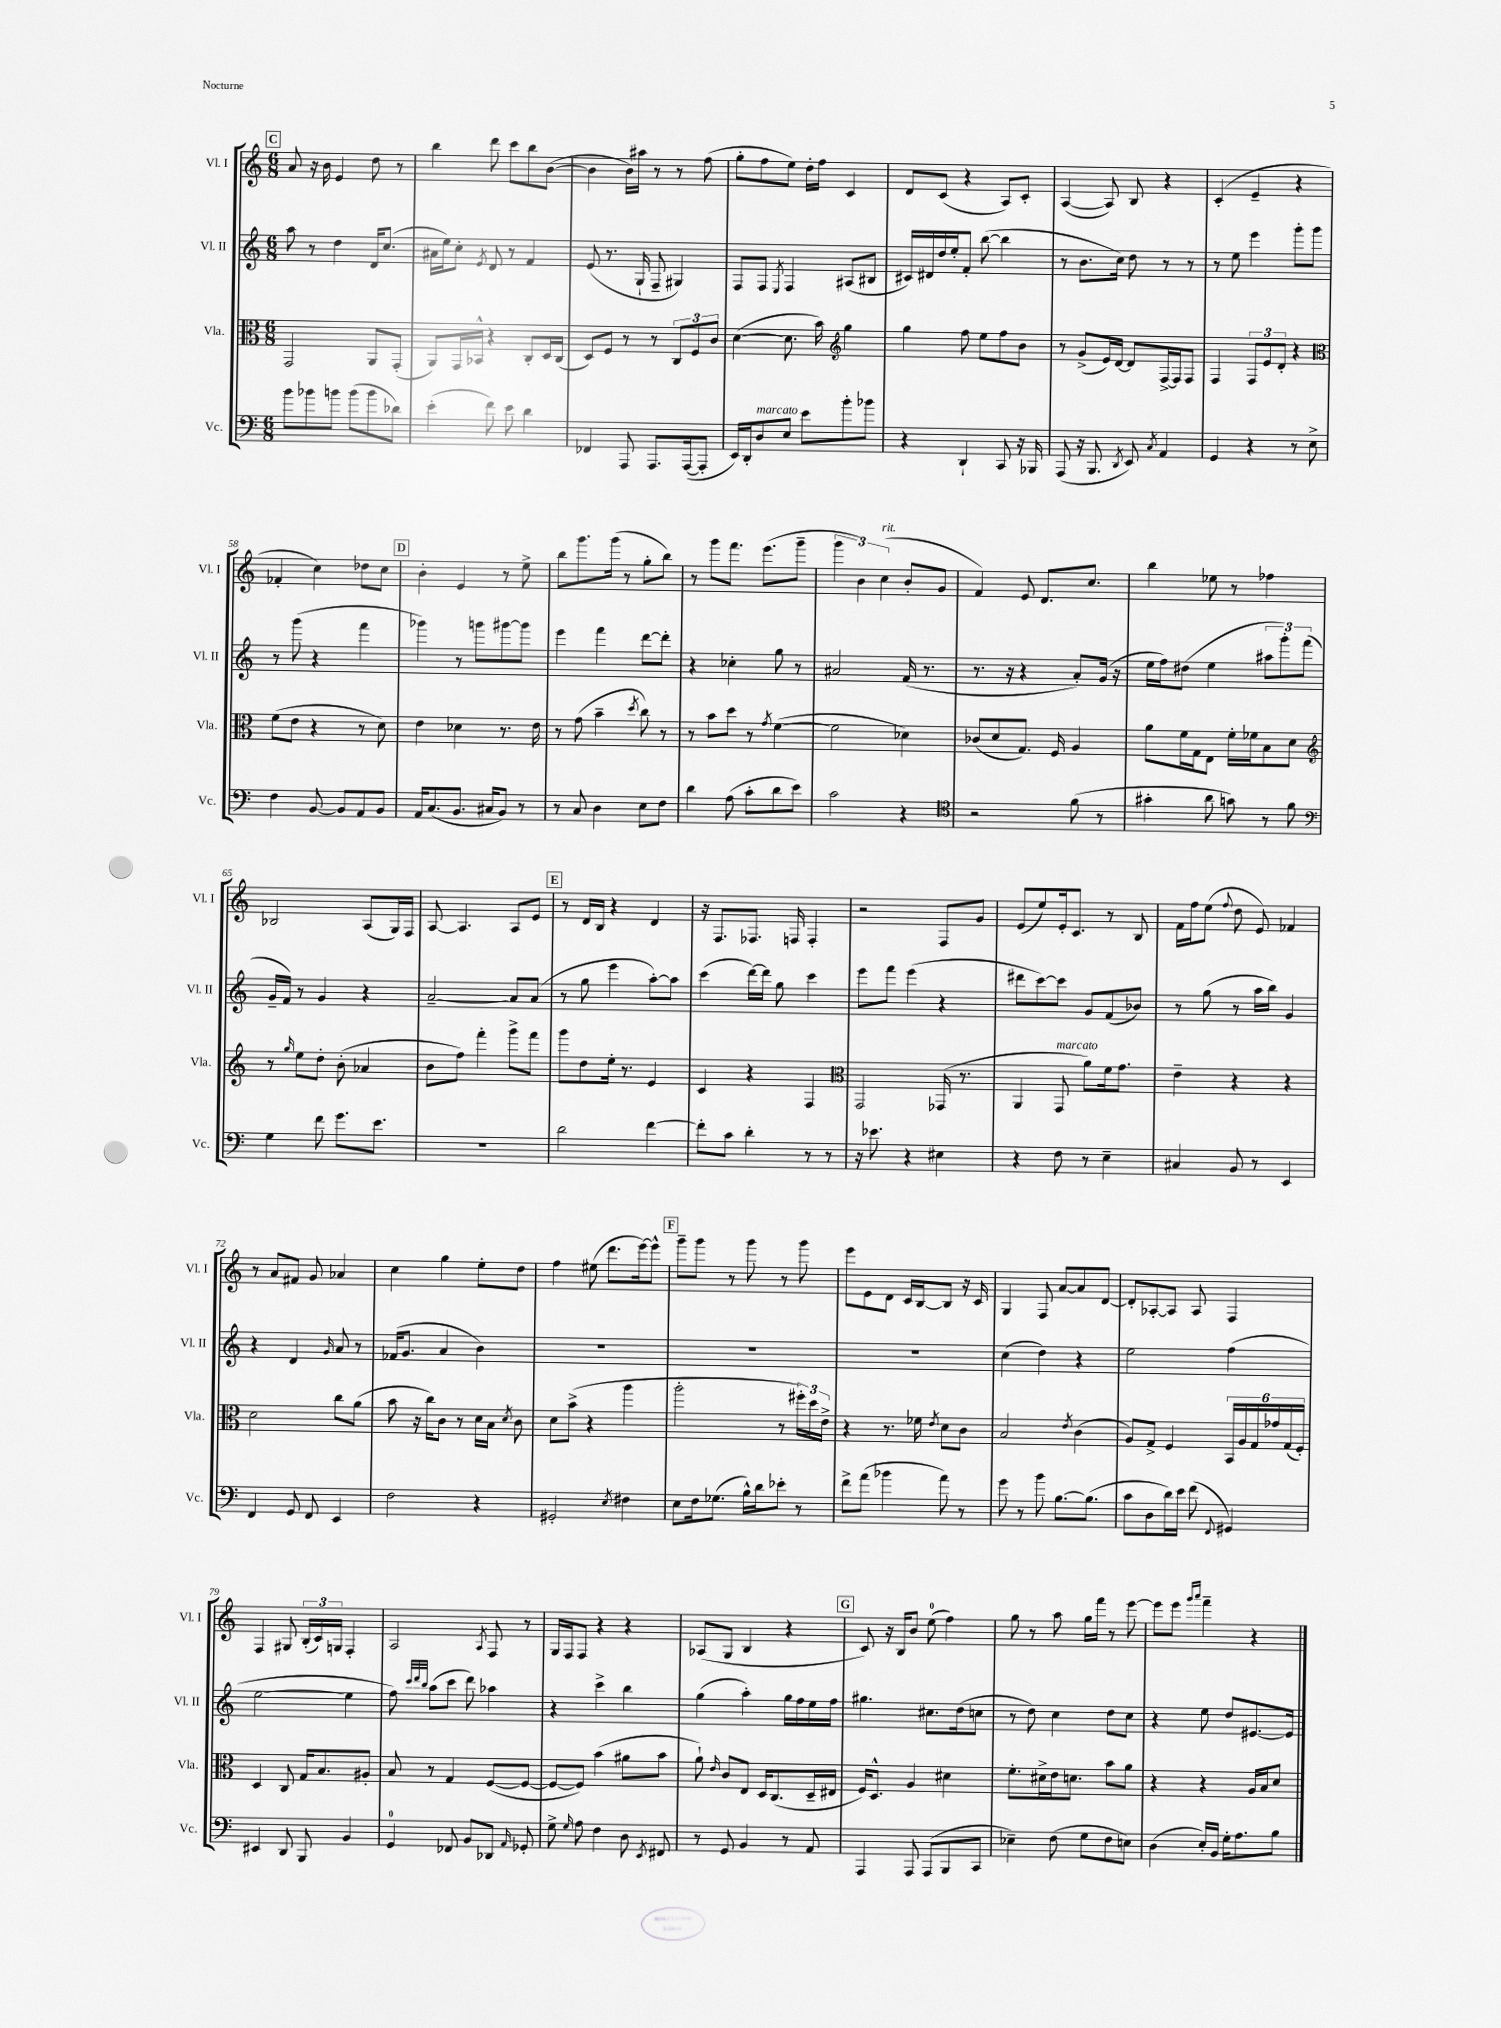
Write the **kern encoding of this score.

**kern	**kern	**kern	**kern
*part4	*part3	*part2	*part1
*staff4	*staff3	*staff2	*staff1
*I"Vc.	*I"Vla.	*I"Vl. II	*I"Vl. I
*I'Vc.	*I'Vla.	*I'Vl. II	*I'Vl. I
*clefF4	*clefC3	*clefG2	*clefG2
*k[]	*k[]	*k[]	*k[]
*M6/8	*M6/8	*M6/8	*M6/8
!!LO:REH:place=s1:t=C
=51	=51	=51	=51
8b\L	2GG/	8aa\	8a/
8b-X\	.	8r	16r
.	.	.	16b\
8bn\J	.	4dd\	4e/
(8b\L	.	.	.
8b\	8AA/L	16d/KL	8dd\
.	.	(8.cc/J	.
8d-X\J)	(8GG'/J	.	8r
=52	=52	=52	=52
(4e'\	8AA/L)	16a#X\LL	4bb\
.	.	16ee\J)	.
.	16GG/L	8cc'\J	.
.	16BB-X^^/JJ	.	.
.	.	8qe/	.
8f\)	4r	8d/	8ddd\
8e\	.	8r	8ccc\L
4d\	8C'/L	4f/	8bb\
.	16D/L	.	([8b\J
.	(16C/JJ	.	.
=53	=53	=53	=53
4FF-X/	8D/L)	(8e/	4b\]
.	8F/J	8.r	.
8AAA/	8r	.	16b\LL)
.	.	16G`/	16aa#X\JJ
8.AAA/L	8r	8F~/	8r
.	12C/L	4G#X/)	8r
([16AAA/k	.	.	.
.	12F/	.	.
8AAA'/J]	.	.	(8ff\
.	12c/J	.	.
=54	=54	=54	=54
16EE/LL)	([4d\	8F/L	8gg'\L
16DD'/J	.	.	.
!LO:TX:a:i:t=marcato	!	!	!
8D/	.	8F/J	8ff\
.	.	8qE/	.
8E/J	8.d\]	4F/	8ee\J)
8e\L	.	.	16dd'\LL
.	16b\)	.	16ff\JJ
*	*clefG2	*	*
8b'\	4gg\	(8A#X/L	4c/
8b-X\J	.	8B#X/J	.
=55	=55	=55	=55
4r	4gg\	16c#X/LL)	8d/L
.	.	16d#X/	.
.	.	16dd/	(8c/J
.	.	16ee'/J	.
4DD`/	8ff\	8f'/J	4r
.	8ee\L	([8bb\	.
8CC/	8ff\	4bb\]	8A/L)
16r	8b\J	.	8c'/J
16BBB-X/	.	.	.
=56	=56	=56	=56
(8AAA/	8r	8r	([4A/
16r	(8g^/L	8.b\L	.
8.BBB/	.	.	.
.	16e/L)	.	8A/])
.	[16d/JJ	16cc\Jk)	.
8qDD/	.	.	.
8EE/)	8d/L]	8dd\	8B/
8qC/	.	.	.
4AA/	[16F^/L	8r	4r
.	16F/J]	.	.
.	8F/J	8r	.
=57	=57	=57	=57
4GG/	4F/	8r	(4c'/
.	.	8ee\	.
4r	12F/L	4eee\	4e~/
.	12e/	.	.
.	12d'/J	.	.
8r	4r	8ggg'\L	4r
8E^\	.	8ggg\J	.
!!LO:LB:g=z
=58	=58	=58	=58
*	*clefC3	*	*
4F\	(8f\L	8r	4f-X'/
.	8e\J	(8ggg\	.
[8BB/	4r	4r	4cc\)
8BB/L]	.	.	.
8AA/	8r	4fff\	8dd-X\L
8BB/J	8d\)	.	8cc\J
!!LO:REH:place=s1:t=D
=59	=59	=59	=59
16AA/KL	4e\	4ggg-X\)	4b'\
(8.C/	.	.	.
8.BB/J	4d-X\	8r	4e/
.	.	8gggn\L	.
16C#X/KL	.	.	.
8BB/J)	8.r	[8ggg#X\	8r
8r	.	8ggg#\J]	8ee^\
.	16e\	.	.
=60	=60	=60	=60
8r	8r	4eee\	8bb\L
8C/	(8g\	.	8.ggg\
4D\	4b~\	4fff\	.
.	.	.	(16ggg\Jk
.	.	.	8r
.	8qdd/	.	.
8E\L	8cc\)	[8ddd\L	8gg'\L
8F\J	8r	8ddd'\J]	8bb\J)
=61	=61	=61	=61
4d\	8r	4r	8r
.	8b\L	.	8ggg\L
(8A\	8dd\J	4cc-X'\	8.fff\J
8c'\L	8r	.	.
.	.	.	(8.eee\L
.	8qg/	.	.
8d\	([4f\	8gg\	.
8e\J)	.	8r	8ggg~\J
=62	=62	=62	=62
2c\	2f\]	2a#X/	6ggg\
.	.	.	6b\)
!	!	!	!LO:TX:a:i:t=rit.
.	.	.	(6cc\
4r	4d-X\)	(16f/	8b'/L
.	.	8.r	.
.	.	.	8g/J
=63	=63	=63	=63
*clefC4	*	*	*
2r	(8c-X/L	8.r	4f/)
.	8d/	.	.
.	.	16r	.
.	8.G/J)	4r	8e/
.	.	.	8.d/L
.	16F/	.	.
(8f\	4A/	8a'/L)	.
.	.	.	8.cc/J
8r	.	(16g/Jk	.
.	.	16r	.
=64	=64	=64	=64
4g#X'\	8a\L	16ee\LL	4bb\
.	.	16ff\J)	.
.	16f\L	(8dd#X\J	.
.	16G\J	.	.
8a\	8E\J	4ee\	8ee-X\
8gn\)	16f'\LL	.	8r
.	16f-X\J	.	.
8r	8B\	12aa#X\L	4ff-X\
.	.	12ggg'\)	.
8f\	8d\J	.	.
.	.	(12fff\J	.
!!LO:LB:g=z
=65	=65	=65	=65
*clefF4	*clefG2	*	*
4G\	8r	16g~/LL	2B-X/
.	.	16f/JJ)	.
.	16qqgg/	.	.
.	8ee\L	8r	.
8f\	8dd'\J	4g/	.
8.g\L	(8b'\	.	.
.	4a-X/	4r	(8A/L
8.e\J	.	.	.
.	.	.	16G/L)
.	.	.	16F/JJ
=66	=66	=66	=66
2.r	8b\L	[2a~/	[8A/
.	8ff\J)	.	4.A/]
.	4fff'\	.	.
.	8ggg^\L	8a/L]	8A/L
.	8fff\J	(8a/J	8e/J
!!LO:REH:place=s1:t=E
=67	=67	=67	=67
2d\	8ggg\L	8r	8r
.	8dd\	8gg\	16d/LL
.	.	.	16B/JJ
.	16ee'\Jk	4eee\	4r
.	8.r	.	.
[4f\	4e/	[8aa'\L)	4d/
.	.	8aa\J]	.
=68	=68	=68	=68
8f'\L]	4c/	(4ccc\	16r
.	.	.	8.F/L
8c\J	.	.	.
4d'\	4r	[16ddd\LL)	8.F-X/J
.	.	16ddd\JJ]	.
.	.	8gg\	.
.	.	.	16Fn/
8r	4F/	4ccc\	4F'/
8r	.	.	.
=69	=69	=69	=69
*	*clefC3	*	*
16r	2GG/	8eee\L	2r
8.e-X\	.	.	.
.	.	8fff\J	.
4r	.	(4eee\	.
4E#X\	(16GG-X/	4r	8F/L
.	8.r	.	.
.	.	.	8g/J
=70	=70	=70	=70
4r	4AA/	8ddd#X\L	(8e/L
.	.	[8ccc\)	8ee/)
!	!LO:TX:a:i:t=marcato	!	!
8F\	8GG/	8ccc\J]	16e'/k
.	.	.	8.c/J
8r	8a\L)	8g/L	.
4E~\	16f\k	(8f/	8r
.	8.g\J	.	.
.	.	8b-X/J)	8B/
=71	=71	=71	=71
4C#X/	4e~\	8r	16f\LL
.	.	.	16ff\J
.	.	(8gg\	(8ee\J
.	.	.	8qqff/
8BB/	4r	8r	8dd\
8r	.	16aa\LL	8e/)
.	.	16bb\JJ)	.
4EE/	4r	4g/	4f-X/
!!LO:LB:g=z
=72	=72	=72	=72
4FF/	2d\	4r	8r
.	.	.	8a/L
8GG/	.	4d/	8f#X/J
8FF/	.	.	8g/
.	.	16qqg/	.
4EE/	8cc\L	8a/	4a-X/
.	(8a\J	8r	.
=73	=73	=73	=73
2F\	8b\	(16f-X/KL	4cc\
.	.	8.g/J	.
.	16r	.	.
.	16cc\KL)	.	.
.	8c\J	4a/	4gg\
.	8r	.	.
4r	16d\LL	4b\)	8ee'\L
.	16B\JJ	.	.
.	8qd/	.	.
.	8c\	.	8dd\J
=74	=74	=74	=74
2GG#X'/	8d\L	2.r	4ff\
.	(8b^\J	.	.
.	4r	.	(8ee#X\
.	.	.	8.ddd\L
8qE/	.	.	.
4F#X\	4aa\	.	.
.	.	.	[16eee\k)
.	.	.	8eee^^\J]
!!LO:REH:place=s1:t=F
=75	=75	=75	=75
8E\L	2aa'\	2.r	8ggg~\L
16F\k	.	.	8ggg\J
(8.G-X\J	.	.	.
.	.	.	8r
16B^^\LL)	.	.	8ggg\
16d\J	.	.	.
8e-X'\J	8r	.	8r
8r	24ff#X'\LL)	.	8ggg\
.	24dd\	.	.
.	24e^\JJ	.	.
=76	=76	=76	=76
8f^\L	4r	2.r	8eee\L
(8a\J	.	.	8e\
4b-X\	8.r	.	8d\J
.	.	.	16c/LL
.	16f-X\	.	[16B/J
.	8qe/	.	.
8a\)	8d\L	.	8B/J]
8r	8c\J	.	16r
.	.	.	16c/
=77	=77	=77	=77
8g\	2B/	(4cc\	4G/
8r	.	.	.
8b\	.	4dd\)	8F/
[8.B\L	.	.	[8a/L
.	8qe/	.	.
.	(4c\	4r	8a/]
(8.B\J]	.	.	.
.	.	.	[8d/J
=78	=78	=78	=78
8c\L	8A/L)	2ee\	8d'/L]
8D\	8G^/J	.	[8A-X'/
16d\L)	4F/	.	8A-/J]
16e\JJ	.	.	.
(8f\	.	.	8A-/
8qqFF/	.	.	.
4GG#X/)	24BB/LL	(4ff\	4F/
.	24A/	.	.
.	24G/	.	.
.	24g-X/	.	.
.	(24G/	.	.
.	24F'/JJ)	.	.
!!LO:LB:g=z
=79	=79	=79	=79
4EE#X/	4D/	[2ee\	4F/
8DD/	8C/	.	8G#X/
8BBB/	16G/KL	.	(24B'/LL
.	.	.	24c/)
.	8.B/	.	.
.	.	.	24Gn/JJ
4BB/	.	4ee\]	4F'/
.	8A#X'/J	.	.
=80	=80	=80	=80
4GG/	8B/	8ff\)	2A/
.	.	32qqccc/LLL	.
.	.	32qqddd/	.
.	.	32qqbb/JJJ	.
.	8r	(8aa\L	.
8FF-X/	4G/	8ccc\J	.
8BB/L	.	8ddd\)	.
.	.	.	8qA/
8DD-X/J	([8F/L	4aa-X\	8F/
16qqAA/	.	.	.
8GG-X'/	8F/J_	.	8r
=81	=81	=81	=81
8G^\	8F/L_	4r	16G/LL
.	.	.	16F/J
16qqG/	.	.	.
8A\	8F/J])	.	8F/J
4F\	(4b\	4ccc^\	4r
8D\	8a#X\L	4bb\	4r
8qEE/	.	.	.
8FF#X/	8b\J	.	.
=82	=82	=82	=82
8r	8a`\)	(4gg\	(8A-X/L
.	16qqe/	.	.
8GG/	8c/L	.	8G/J
4BB/	8E/J	4aa'\)	4B/
.	16D/KL	.	.
.	(8.C/	.	.
8r	.	16gg\LL	4r
.	.	16ff\	.
8AA/	16D~/L	16ee\	.
.	16E#X/JJ	16ff\JJ	.
!!LO:REH:place=s1:t=G
=83	=83	=83	=83
4AAA/	16F/KL)	4.gg#X\	8c/)
.	8.D^^/J	.	.
.	.	.	16r
.	.	.	16B/KL
8AAA/	4A/	.	8b/J
(8AAA/L	.	8.cc#X\L	(8ee\
8BBB/	4d#X\	.	4ff\)
.	.	(16dd\k	.
8CC/J	.	8ccn\J	.
=84	=84	=84	=84
4E-X~\)	8.f'\L	8r	8gg\
.	.	8dd\)	8r
.	16d#X^\L	.	.
(8F\	16e\J	4cc\	8aa\
.	8.dn\J	.	.
8G\L	.	.	16gg\LL
.	.	.	16fff\JJ
8F\	8b\L	8dd\L	8r
8En\J)	8a\J	8cc\J	[8eee\
=85	=85	=85	=85
(4D\	4r	4r	8eee\L]
.	.	.	8eee\J
.	.	.	16qqggg/LL
.	.	.	16qqaaa/JJ
16E'/LL)	4r	8ee\	4fff~\
16BB/JJ	.	.	.
16G'\KL	.	8dd/L	.
8.A\	.	.	.
.	16A/LL	[8.e#X/	4r
.	16B/J	.	.
8B\J	8d/J	.	.
.	.	16e#/Jk]	.
==	==	==	==
*-	*-	*-	*-
